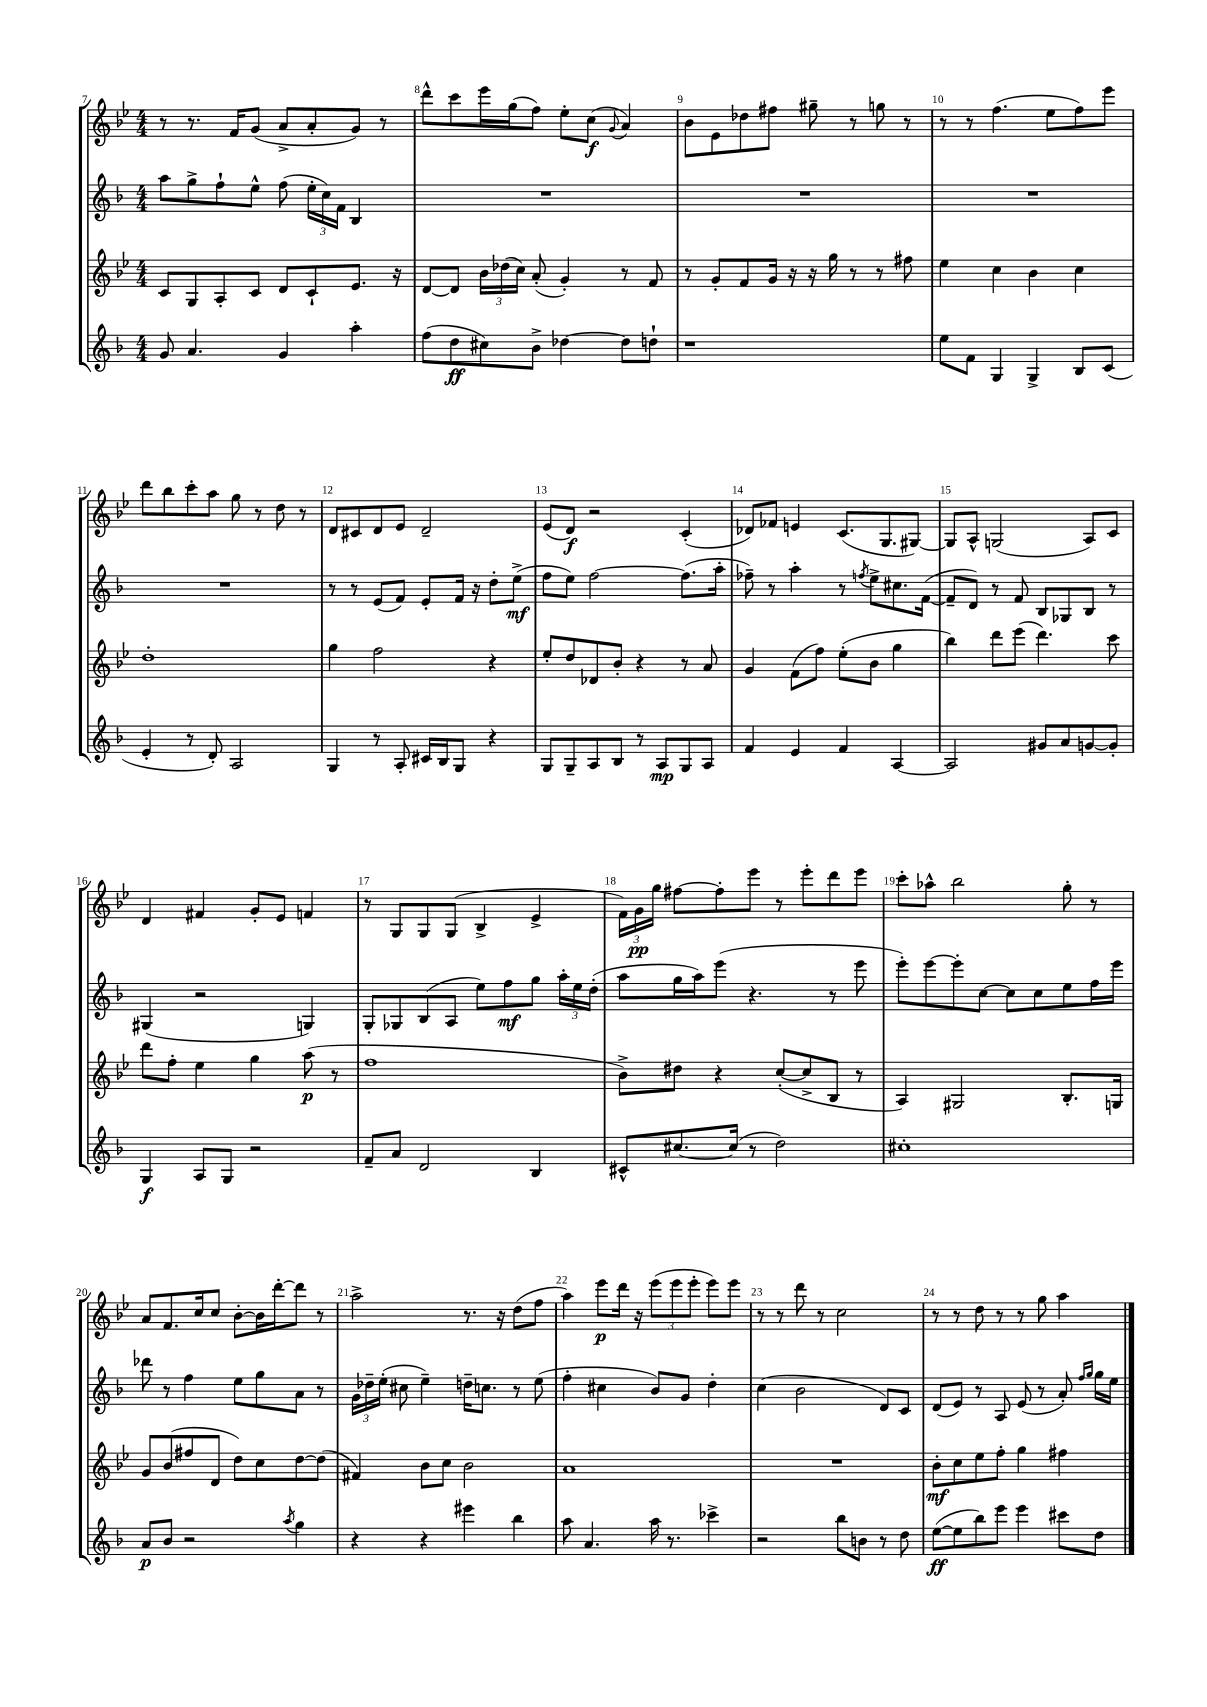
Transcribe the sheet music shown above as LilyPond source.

<<
\new StaffGroup <<
\new Staff = "s0" {
    \clef treble \key bes \major \numericTimeSignature \time 4/4
    \autoBeamOff r8 r8. f'16[ g'8]( a'8[-> a'8-. g'8]) r8 |
    d'''8[-^ c'''8 ees'''16 g''16( f''8]) ees''8[-. c''8]\f( \appoggiatura { g'8 } a'4) |
    bes'8[ ees'8 des''8 fis''8] gis''8-- r8 g''8 r8 |
    r8 r8 f''4.( ees''8[ f''8) ees'''8] |
    d'''8[ bes''8 c'''8-. a''8] g''8 r8 d''8 r8 |
    d'8[ cis'8 d'8 ees'8] d'2-- |
    ees'8[( d'8]\f) r2 c'4-.( |
    des'8[) fes'8] e'4 c'8.[( g8. gis8]~) |
    gis8[ a8]-^ g2( a8[) c'8] |
    d'4 fis'4 g'8[-. ees'8] f'4 |
    r8 g8[ g8 g8]( bes4-> ees'4-> |
    \tuplet 3/2 { f'16[) g'16\pp g''16] } fis''8[~ fis''8-. ees'''8] r8 ees'''8[-. d'''8 ees'''8] |
    c'''8[-. aes''8]-^ bes''2 g''8-. r8 |
    a'8[ f'8. c''16 c''8] bes'8[~-. bes'16 d'''16~-. d'''8] r8 |
    a''2-> r8. r16 d''8[( f''8] |
    a''4) ees'''8[\p d'''16] r16 \tuplet 3/2 { ees'''8[( ees'''8 ees'''8]-. } ees'''8[) ees'''8] |
    r8 r8 d'''8 r8 c''2 |
    r8 r8 d''8 r8 r8 g''8 a''4 \bar "|." |
}
\new Staff = "s1" {
    \clef treble \key f \major \numericTimeSignature \time 4/4
    \autoBeamOff a''8[ g''8-> f''8-! e''8]-^ f''8( \tuplet 3/2 { e''16[-. c''16) f'16] } bes4 |
    R1 |
    R1 |
    R1 |
    R1 |
    r8 r8 e'8[( f'8]) e'8[-. f'16] r16 d''8[-. e''8]->\mf( |
    f''8[ e''8]) f''2~ f''8.[( a''16]-. |
    fes''8--) r8 a''4-. r8 \acciaccatura { f''8 } e''8[-> cis''8. f'16]~( |
    f'8[-- d'8]) r8 f'8 bes8[ ges8 bes8] r8 |
    gis4( r2 g4) |
    g8[-. ges8 bes8( a8] e''8[) f''8\mf g''8] \tuplet 3/2 { a''16[-. e''16 d''16]-.( } |
    a''8[ g''16 a''16) e'''8]( r4. r8 e'''8 |
    e'''8[-.) e'''8~ e'''8-. c''8]~ c''8[ c''8 e''8 f''16 e'''16] |
    des'''8 r8 f''4 e''8[ g''8 a'8] r8 |
    \tuplet 3/2 { g'16[ des''16-- e''16]-.( } cis''8 e''4--) d''16[-- c''8.] r8 e''8( |
    f''4-. cis''4 bes'8[) g'8] d''4-. |
    c''4( bes'2 d'8[) c'8] |
    d'8[( e'8]) r8 a8 e'8( r8 a'8-.) \grace { f''16[ g''16] } g''16[ e''16] \bar "|." |
}
\new Staff = "s2" {
    \clef treble \key bes \major \numericTimeSignature \time 4/4
    \autoBeamOff c'8[ g8 a8-. c'8] d'8[ c'8-! ees'8.] r16 |
    d'8[~ d'8] \tuplet 3/2 { bes'16[ des''16( c''16]) } a'8-.( g'4-.) r8 f'8 |
    r8 g'8[-. f'8 g'16] r16 r16 g''16 r8 r8 fis''8 |
    ees''4 c''4 bes'4 c''4 |
    d''1-. |
    g''4 f''2 r4 |
    ees''8[-. d''8 des'8 bes'8]-. r4 r8 a'8 |
    g'4 f'8[( f''8]) ees''8[-.( bes'8] g''4 |
    bes''4) d'''8[ ees'''8]( d'''4.) c'''8 |
    d'''8[ f''8]-. ees''4 g''4 a''8\p( r8 |
    f''1 |
    bes'8[->) dis''8] r4 c''8[~-.( c''8-> bes8] r8 |
    a4) gis2 bes8.[-. g16] |
    g'8[ bes'8( fis''8 d'8] d''8[) c''8 d''8~ d''8]( |
    fis'4) bes'8[ c''8] bes'2 |
    a'1 |
    R1 |
    bes'8[-.\mf c''8 ees''8 f''8]-. g''4 fis''4 \bar "|." |
}
\new Staff = "s3" {
    \clef treble \key f \major \numericTimeSignature \time 4/4
    \autoBeamOff g'8 a'4. g'4 a''4-. |
    f''8[( d''8\ff cis''8) bes'8]-> des''4~ des''8[ d''8]-! |
    r1 |
    e''8[ f'8] g4 g4-> bes8[ c'8]( |
    e'4-. r8 d'8-.) a2 |
    g4 r8 a8-. cis'16[ bes16 g8] r4 |
    g8[ g8-- a8 bes8] r8 a8[\mp g8 a8] |
    f'4 e'4 f'4 a4~ |
    a2 gis'8[ a'8 g'8~ g'8]-. |
    g4\f a8[ g8] r2 |
    f'8[-- a'8] d'2 bes4 |
    cis'8[-^ cis''8.~ cis''16]( r8 d''2) |
    cis''1-. |
    a'8[\p bes'8] r2 \acciaccatura { a''8 } g''4 |
    r4 r4 eis'''4 bes''4 |
    a''8 a'4. a''16 r8. ces'''4-> |
    r2 bes''8[ b'8] r8 d''8 |
    e''8[~\ff( e''8 bes''8) e'''8] e'''4 cis'''8[ d''8] \bar "|." |
}
>>
>>
\layout { \context { \Score currentBarNumber = #7 \override BarNumber.break-visibility = ##(#f #t #t) barNumberVisibility = #all-bar-numbers-visible } }
